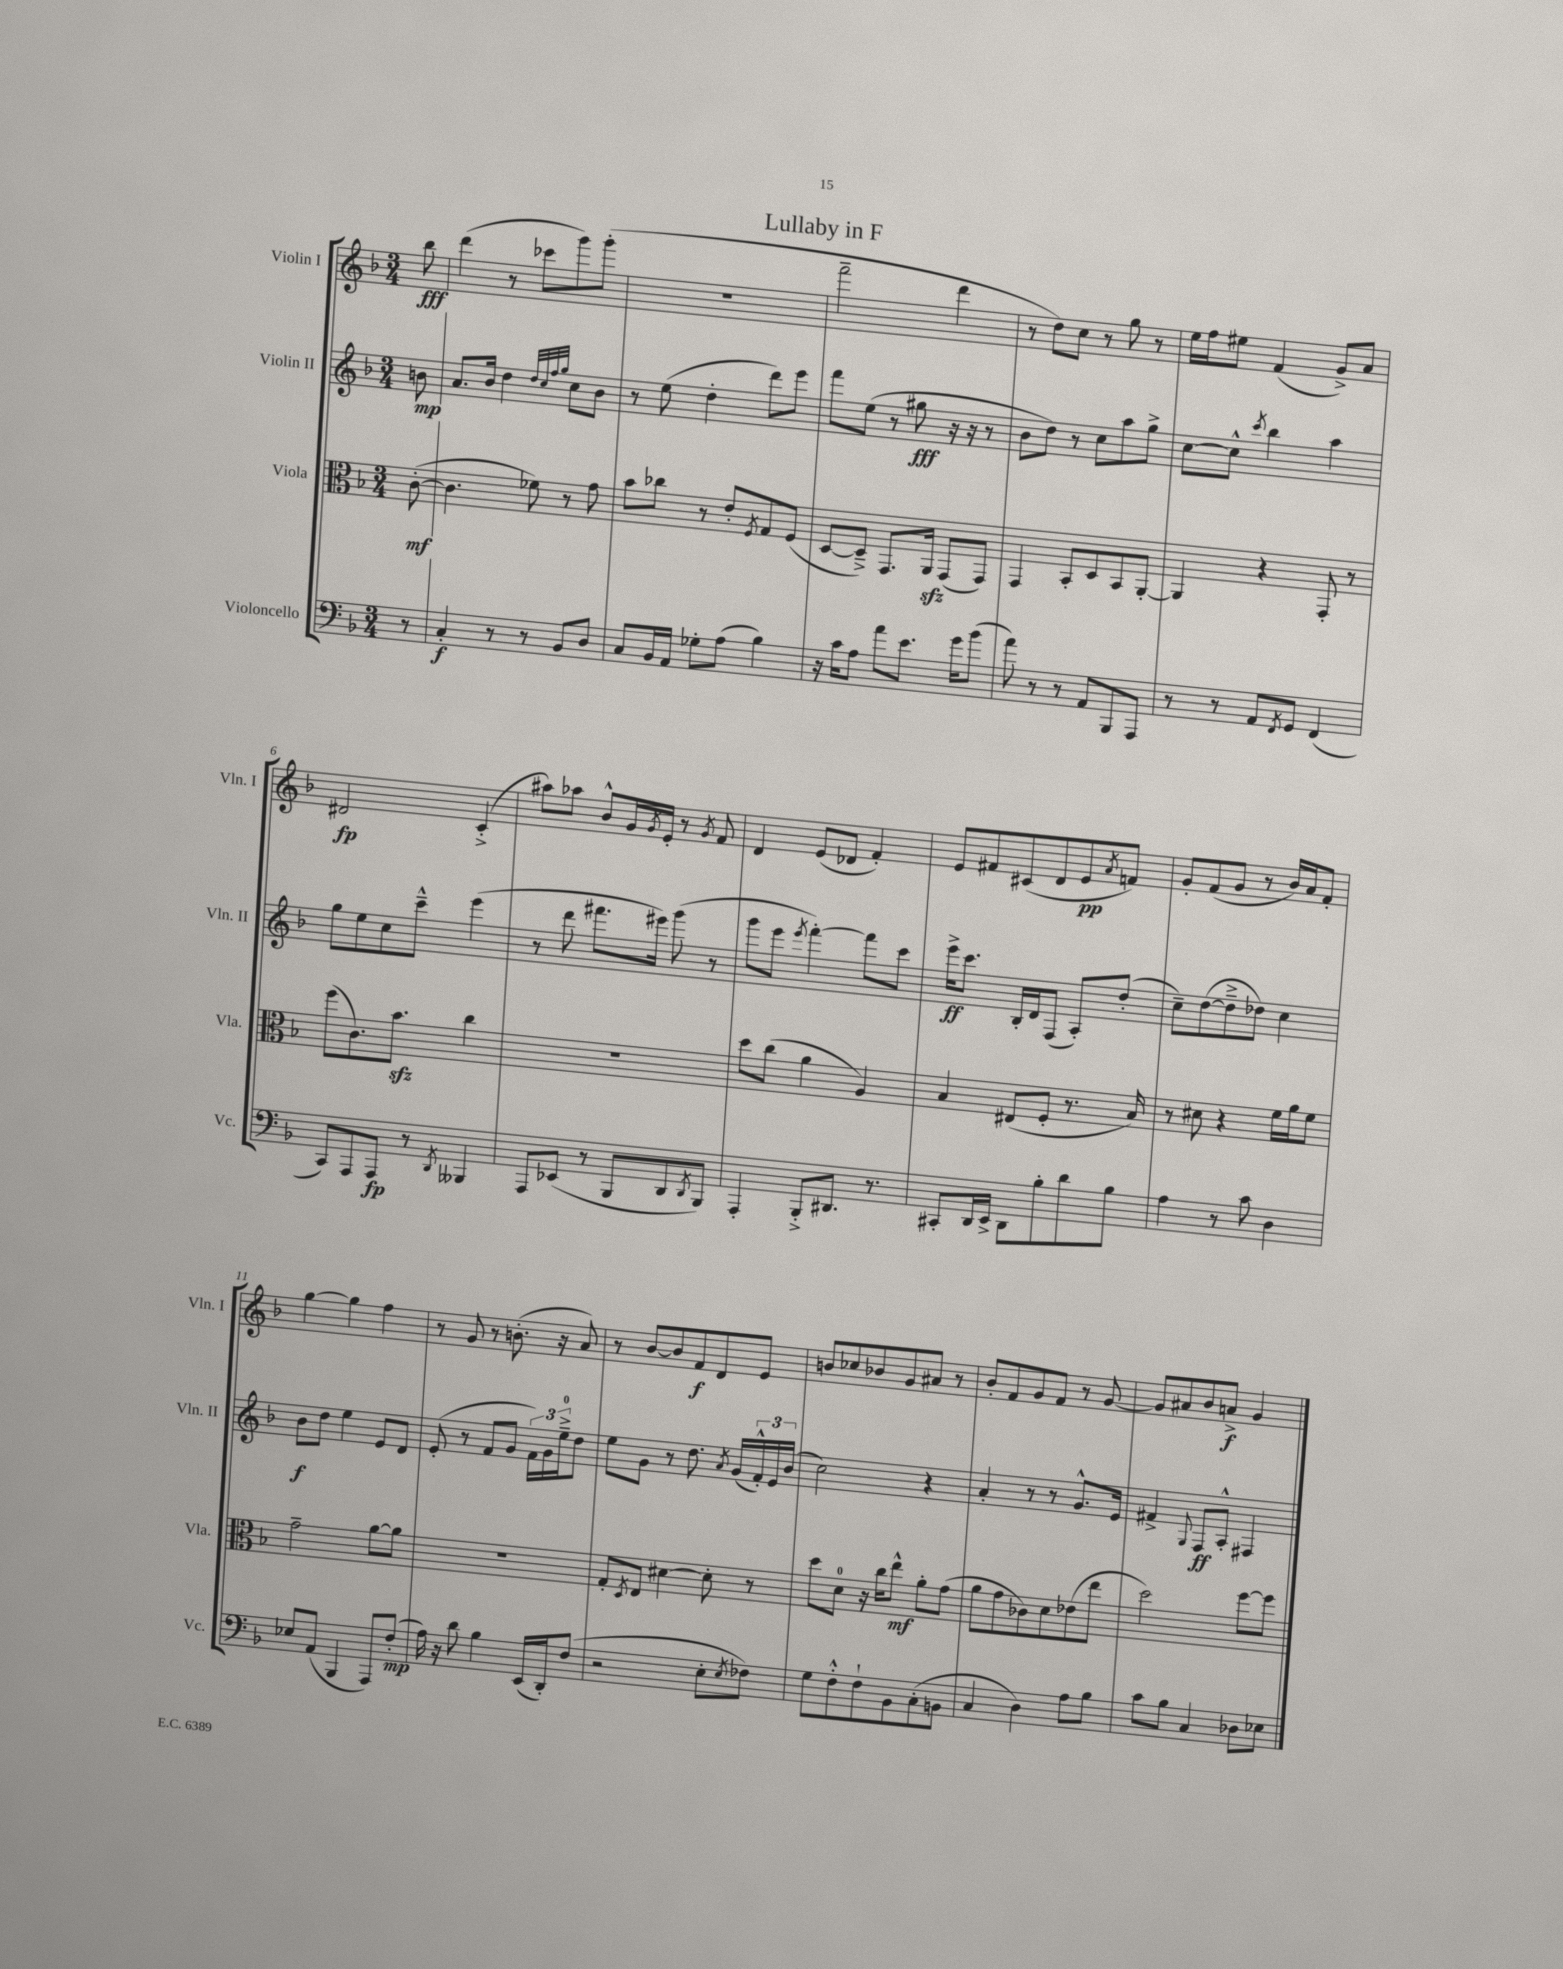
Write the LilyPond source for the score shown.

\header { title = "Lullaby in F" }
<<
\new StaffGroup <<
\new Staff = "s0" \with { instrumentName = "Violin I" shortInstrumentName = "Vln. I" } {
    \clef treble \key f \major \numericTimeSignature \time 3/4 \partial 8
    bes''8\fff |
    d'''4( r8 ces'''8 g'''8) g'''8-.( |
    R2. |
    f'''2-- d'''4 |
    r8 d''8) c''8 r8 g''8 r8 |
    e''16 f''16 eis''8 f'4( g'8->) a'8 |
    dis'2\fp c'4-.->( |
    ais''8) aes''8 bes'8-^ g'16 \acciaccatura { g'8 } e'16-. r8 \acciaccatura { g'8 } f'8 |
    d'4 e'8( des'8 f'4-.) |
    e'8 fis'8 cis'8( d'8 e'8\pp \acciaccatura { a'8 } f'8) |
    g'8-. f'8( g'8 r8 bes'16) a'16 f'8-. |
    g''4~ g''4 f''4 |
    r8 g'8 r8 b'8.-.( r16 a'8) |
    r8 bes'8~ bes'8 f'8\f d'8 e'8 |
    b'8 ces''8 bes'8 g'8 ais'8 r8 |
    bes'8-. f'8 g'8 f'8 r8 g'8~ |
    g'8 ais'8 bes'8 a'8->\f g'4 \bar "|." |
}
\new Staff = "s1" \with { instrumentName = "Violin II" shortInstrumentName = "Vln. II" } {
    \clef treble \key f \major \numericTimeSignature \time 3/4 \partial 8
    b'8\mp |
    a'8. bes'16 d''4 \grace { d''32 c''32 f''32 g''32 } c''8 bes'8 |
    r8 e''8( d''4-. d'''8) e'''8 |
    f'''8 e''8( r8 gis''8\fff r16 r16 r8 |
    bes'8 d''8) r8 c''8 a''8 g''8-> |
    c''8~ c''8-^ \acciaccatura { c'''8 } bes''4 a''4 |
    g''8 e''8 c''8 c'''8---^ e'''4( |
    r8 d'''8 fis'''8. eis'''16) g'''8( r8 |
    g'''8 e'''8 \acciaccatura { e'''8 } f'''4~-.) f'''8 c'''8 |
    e'''16->\ff c'''8. bes16-. d'16 f8( a8-.) d''8-.( |
    c''8--) d''8~( d''8---> des''8) c''4 |
    bes'8\f d''8 e''4 e'8 d'8 |
    e'8-.( r8 f'8 g'8 \tuplet 3/2 { f'16) g'16 e''16-0---> } d''8 |
    e''8 g'8 r8 d''8. \acciaccatura { a'8 } g'16( \tuplet 3/2 { f'16-.-^) e'16 bes'16( } |
    c''2) r4 |
    a'4-. r8 r8 g'8.-^ e'16 |
    fis'4-> \appoggiatura { g8 } f8\ff a8-.-^ fis4 \bar "|." |
}
\new Staff = "s2" \with { instrumentName = "Viola" shortInstrumentName = "Vla." } {
    \clef alto \key f \major \numericTimeSignature \time 3/4 \partial 8
    c'8~-.\mf( |
    c'4. fes'8) r8 g'8 |
    bes'8 ces''8 r8 e'8-. \acciaccatura { f8 } g8 f8( |
    d8~ d8--->) g,8. a,16\sfz g,8( g,8) |
    g,4 bes,8-. d8 bes,8 a,8~-. |
    a,4 r4 g,8-. r8 |
    f''8( c'8.) bes'8.\sfz c''4 |
    R2. |
    d''8 c''8( a'4 a4) |
    bes4 eis8( f8-. r8. bes16) |
    r8 dis'8 r4 f'16 a'16 f'8 |
    g'2-- a'8~ a'8 |
    R2. |
    g8-. \acciaccatura { d8 } e8 dis'4~ dis'8-. r8 |
    d''8 d'8-0 r16 c''16 e''8-^\mf a'8-. g'8( |
    a'8 g'8 ces'8) d'8 ees'8( e''8 |
    d''2) f''8~ f''8 \bar "|." |
}
\new Staff = "s3" \with { instrumentName = "Violoncello" shortInstrumentName = "Vc." } {
    \clef bass \key f \major \numericTimeSignature \time 3/4 \partial 8
    r8 |
    c4-.\f r8 r8 bes,8 d8 |
    c8 bes,16 a,16 ges8-. a8( bes4) |
    r16 c'16 a8 a'8 e'8. g'16 bes'8( |
    a'8) r8 r8 a,8 bes,,8 a,,8 |
    r8 r8 a,8 \acciaccatura { f,8 } g,8 f,4( |
    c,8) a,,8 a,,8\fp r8 \acciaccatura { d,8 } beses,,4 |
    a,,8 ees,8( r8 bes,,8 d,8 \acciaccatura { d,8 } bes,,8) |
    a,,4-. bes,,8-.-> dis,8. r8. |
    cis,8-. d,16 e,16-> d,8 bes8-. d'8 bes8 |
    a4 r8 c'8 d4 |
    ees8 a,8( bes,,4 a,,8) f8-.\mp( |
    a16) r16 d'8 bes4 e,16( d,16-.) f8( |
    r2 e8-. \acciaccatura { e8 } fes8) |
    g8 f8-.-^ f8-! bes,8 c8-.( b,8 |
    c4 d4) a8 bes8 |
    c'8 bes8 c4 des8 ees8 \bar "|." |
}
>>
>>
